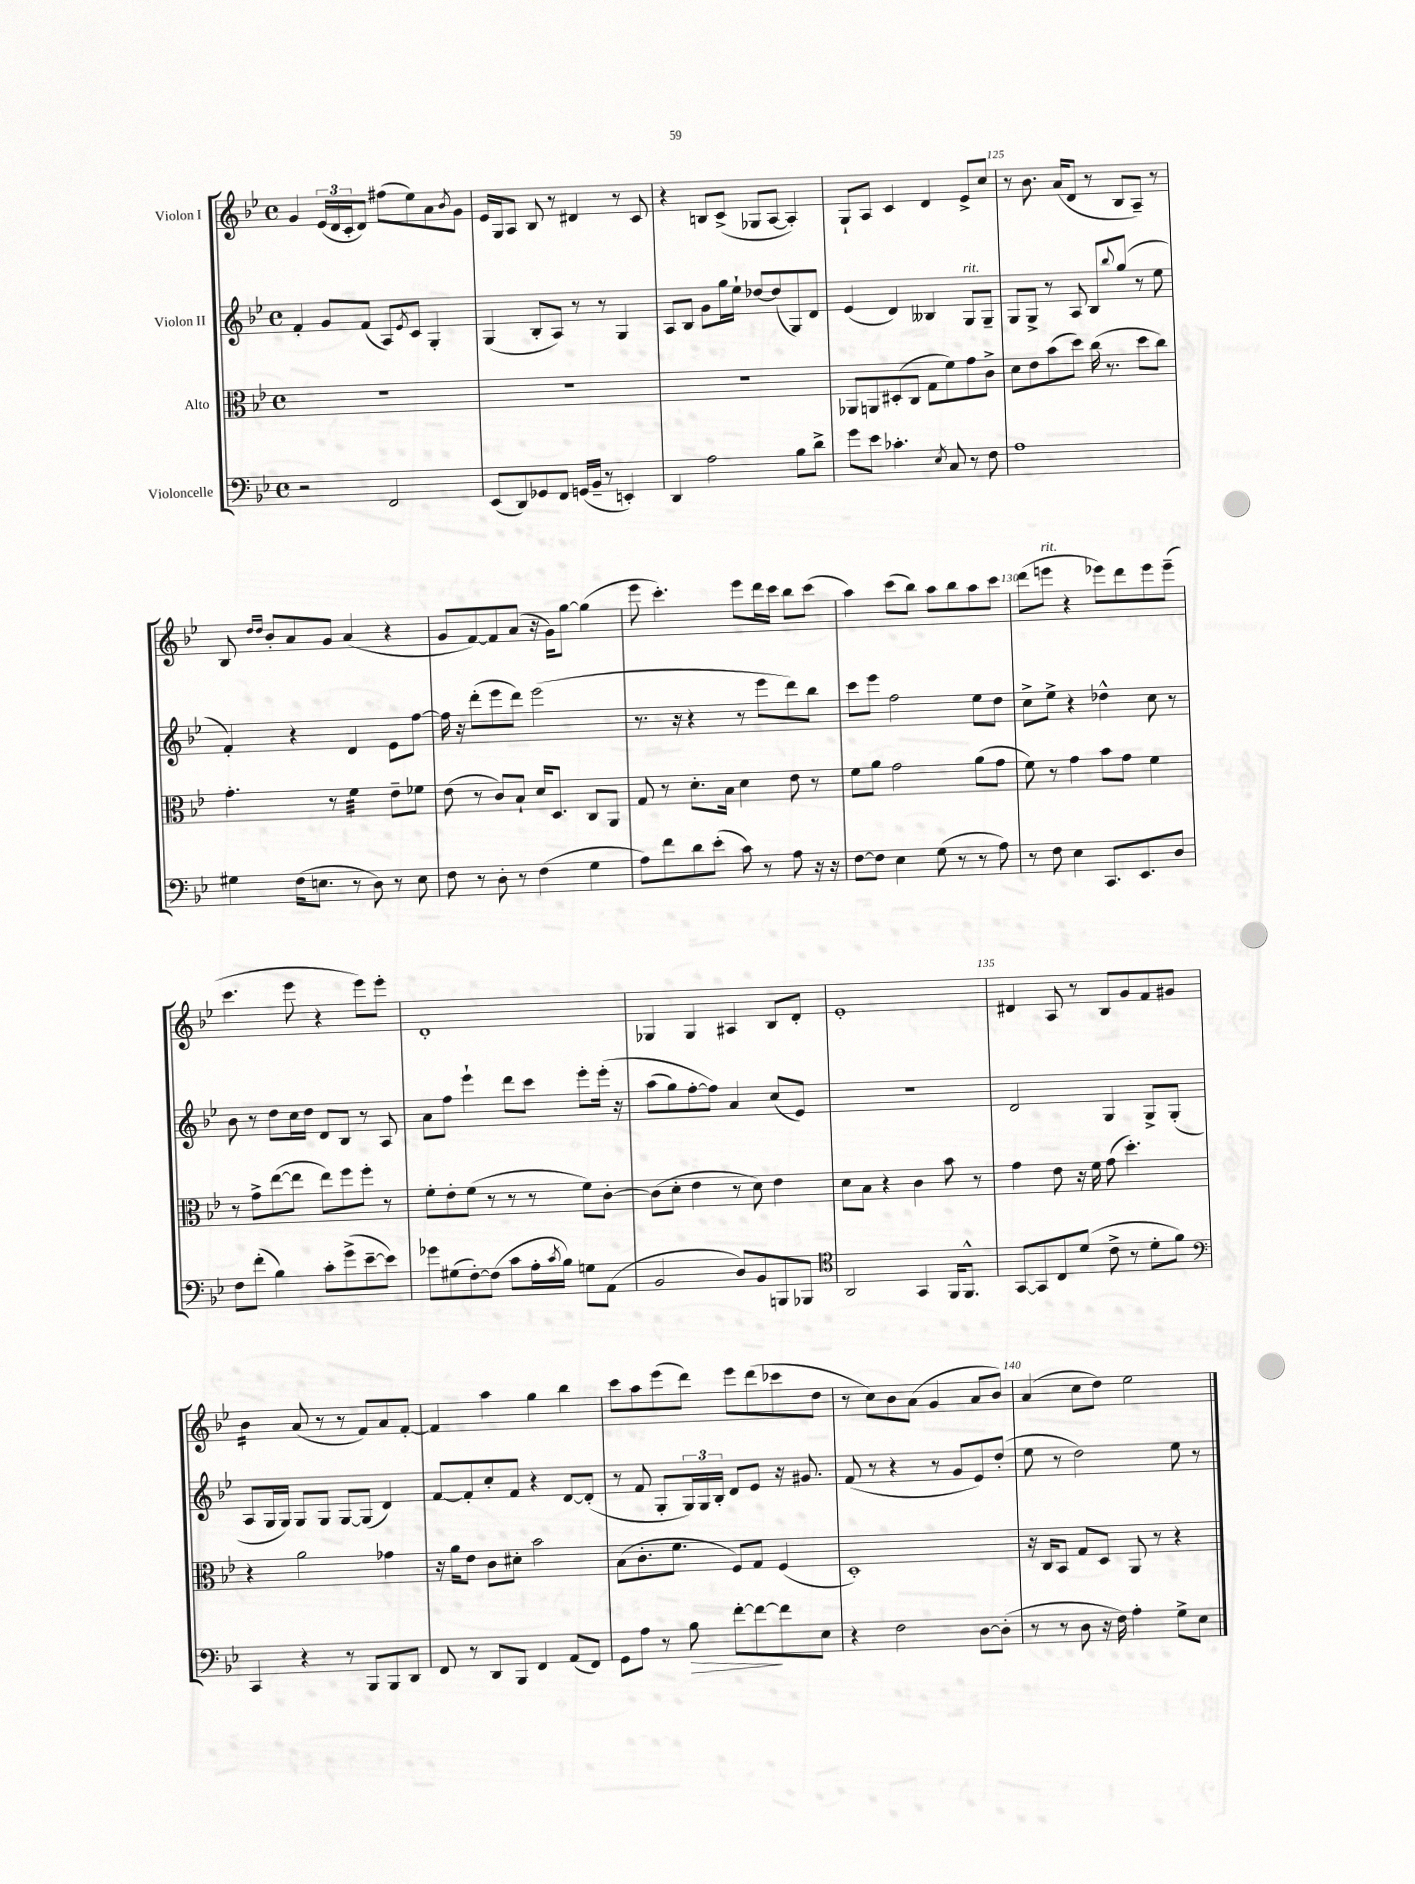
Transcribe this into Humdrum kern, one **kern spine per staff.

**kern	**dynam	**kern	**kern	**kern
*part4	*part4	*part3	*part2	*part1
*staff4	*staff4	*staff3	*staff2	*staff1
*I"Violoncelle	*	*I"Alto	*I"Violon II	*I"Violon I
*clefF4	*	*clefC3	*clefG2	*clefG2
*k[b-e-]	*	*k[b-e-]	*k[b-e-]	*k[b-e-]
*M4/4	*	*M4/4	*M4/4	*M4/4
*met(c)	*	*met(c)	*met(c)	*met(c)
=121	=121	=121	=121	=121
2r	.	1r	4f'/	4g/
.	.	.	8g/L	(24e-/LL
.	.	.	.	24d/
.	.	.	.	24c'/J
.	.	.	(8f/J	8d/J)
2FF/	.	.	8A/L)	(8ff#X\L
.	.	.	8qe-/	.
.	.	.	8c/J	8ee-\)
.	.	.	4G'/	8a\
.	.	.	.	8qb-/
.	.	.	.	8g\J
=122	=122	=122	=122	=122
(8EE-/L	.	1r	(4G/	16e-/LL
.	.	.	.	16G/J
8DD/)	.	.	.	8A/J
8GG-X/	.	.	8B-'/L	8B-/
8FF/J	.	.	8A/J)	8r
(16GGn/LL	.	.	8r	4d#X/
16BB-~/JJ	.	.	.	.
8r	.	.	8r	.
4EEn'/)	.	.	4G/	8r
.	.	.	.	8c/
=123	=123	=123	=123	=123
4DD/	.	1r	8A/L	4r
.	.	.	8B-/J	.
2A\	.	.	8g\L	8Bn/L
.	.	.	16gg\L	(8c^/J
.	.	.	16ee-`\JJ	.
.	.	.	[8dd-X/L	8G-X/L
.	.	.	(8dd-/]	[8A/J
8B-\L	.	.	8G/)	4A'/])
8d^\J	.	.	8d/J	.
=124	=124	=124	=124	=124
8g\L	.	8AA-X/L	(4e-/	8G`/L
8e-\J	.	8AAn/	.	8A/J
4.c-X'\	.	(8D#X'/	4d/)	4c/
.	.	8C/J	.	.
.	.	8G\L	4B--X/	4d/
8qE-/	.	.	.	.
8C/	.	8f\)	.	.
!	!	!	!LO:TX:a:i:t=rit.	!
8r	.	8g\	8G/L	8e-^/L
8F\	.	8c^\J	8G~/J	8cc/J
=125	=125	=125	=125	=125
1A	.	8d\L	8G/L	8r
.	.	8e-\	8G^/J	8.b-\
.	.	(8b-\	8r	.
.	.	.	.	(16a/KL
.	.	8dd\J)	8A/	8d/J
.	.	(16cc\	8B-/L	8r
.	.	8.r	.	.
.	.	.	8qqbb-/	.
.	.	.	(8gg/J	8B-/L
.	.	8dd\L	8r	8A~/J)
.	.	8cc\J)	8ee-\	8r
!!LO:LB:g=z
=126	=126	=126	=126	=126
4G#X\	.	4.g'\	4f'/)	8B-/
.	.	.	.	16qqdd/LL
.	.	.	.	16qqdd/JJ
.	.	.	.	8b-'/L
(16F\KL	.	.	4r	8a/
8.En\J	.	.	.	.
.	.	8r	.	8g/J
*	*	*tremolo	*	*
8r	.	32f\LLL	4d/	(4a/
.	.	32f\	.	.
.	.	32f\	.	.
.	.	32f\	.	.
8D\)	.	32f\	.	.
.	.	32f\	.	.
.	.	32f\	.	.
.	.	32f\JJJ	.	.
*	*	*Xtremolo	*	*
8r	.	8e-~\L	8e-\L	4r
8E\	.	8f-X\J	[8ff\J	.
=127	=127	=127	=127	=127
8F\	.	(8e-\	16ff\]	8g/L
.	.	.	16r	.
8r	.	8r	(8ddd'\L	[8f/)
8D'\	.	8c/L)	8eee-\	8f/]
8r	.	8B-`/J	8ddd\J)	(8a/J
(4F\	.	16d/KL	(2eee-\	16r
.	.	8.D/J	.	16g\KL)
.	.	.	.	[8gg\J
4G\	.	8C/L	.	(4gg\]
.	.	8AA/J	.	.
=128	=128	=128	=128	=128
8A\L)	.	8G/	8.r	8eee-\
8f\	.	8r	.	4.ccc'\)
.	.	.	16r	.
8d\	.	8.d'\L	4r	.
(8e-'\J	.	.	.	.
.	.	16B-\Jk	.	.
8c\)	.	4d\	8r	8eee-\L
8r	.	.	8eee-\L	16ddd\L
.	.	.	.	16ccc\JJ
8A\	.	8e-\	8ddd\)	8bb-\L
16r	.	8r	8bb-\J	(8ccc\J
16r	.	.	.	.
=129	=129	=129	=129	=129
[8F\L	.	8f\L	8ccc\L	4aa\)
8F\J]	.	8a\J	8eee-\J	.
4E-\	.	2g\	2ff\	(8ccc\L
.	.	.	.	8bb-\J)
(8G\	.	.	.	8aa\L
8r	.	.	.	8bb-\
8r	.	(8a\L	8ee-\L	8aa\
8A\)	.	8g\J	8dd\J	8ccc\J
=130	=130	=130	=130	=130
8r	.	8f\)	8cc^\L	(8ddd\L
!	!	!	!	!LO:TX:a:i:t=rit.
8F\	.	8r	8ee-^\J	8eeen\J
4E-\	.	4g\	4r	4r
8.CC/L	.	8b-\L	4dd-X^^\	8eee-X\L)
.	.	8g\J	.	8ddd\
8.EE-/	.	.	.	.
.	.	4f\	8cc\	8eee-\
8D/J	.	.	8r	(8eee-~\J
!!LO:LB:g=z
=131	=131	=131	=131	=131
8F\L	.	8r	8b-\	4.ccc\
(8f'\J	.	8g^\L	8r	.
4B-\)	.	([8ee-\	8dd\L	.
.	.	8ee-\J]	16cc\L	8eee-\
.	.	.	16dd\JJ	.
8c'\L	.	8ee-\L)	8d/L	4r
(8g^\	.	8ff\	8B-/J	.
[8e-~\	.	8ff'\J	8r	8eee-\L)
8e-\J])	.	8r	8A/	8eee-'\J
=132	=132	=132	=132	=132
8g-X\L	.	8f'\L	8a\L	1d'
(8G#X\	.	8e-'\	8ff\J	.
[8F'\)	.	(8f\J	4eee-`\	.
(8F\J]	.	8r	.	.
8c\L	.	8r	8ddd\L	.
16A'\L	.	8r	8ccc\J	.
8qc/	.	.	.	.
16B-\JJ)	.	.	.	.
8Gn\L	.	8f\L)	8eee-'\L	.
(8AA\J	.	[8c'\J	(16eee-'\Jk	.
.	.	.	16r	.
=133	=133	=133	=133	=133
2BB-/	.	(8c\L]	(8aa\L	4G-X/
.	.	8d'\J	8gg\)	.
.	.	4e-\	[8ff'\	4G-/
.	.	.	8ff\J])	.
8D/L)	.	8r	4a/	4A#X/
8BB-/	.	8d\)	.	.
8BBBn/	.	4e-\	(8cc/L	8B-/L
8BBB-X/J	.	.	8e-/J)	8d'/J
=134	=134	=134	=134	=134
*clefC4	*	*	*	*
2AA/	.	8d\L	1r	1e-'
.	.	8B-\J	.	.
.	.	4r	.	.
4GG/	.	4c\	.	.
16FF/KL	.	8b-\	.	.
8.FF^^/J	.	.	.	.
.	.	8r	.	.
=135	=135	=135	=135	=135
[8GG/L	.	4g\	2d/	4d#X/
8GG/]	.	.	.	.
8C/	.	8e-\	.	8A/
(8d/J	.	16r	.	8r
.	.	16f\	.	.
8c^\	.	(8g\	4G/	8B-/L
8r	.	4.dd'\)	.	8g/
8d'\L	.	.	8G^/L	8f/
8f\J)	.	.	(8G'/J	8g#X/J
!!LO:LB:g=z
=136	=136	=136	=136	=136
*clefF4	*	*	*	*
*	*	*	*	*tremolo
4CC/	.	4r	8A/L	16b-\LL
.	.	.	.	16b-\
.	.	.	16G/L	16b-\
.	.	.	16G/JJ)	16b-\JJ
*	*	*	*	*Xtremolo
4r	.	2a\	8G/L	(8a/
.	.	.	8G/J	8r
8r	.	.	[8G/L	8r
8BBB-/L	.	.	(8G/J]	8f/L)
8BBB-/	.	4g-X\	4d/)	8a/
8DD/J	.	.	.	[8f'/J
=137	=137	=137	=137	=137
8FF/	.	16r	[8f/L	4f/]
.	.	16a\KL	.	.
8r	.	8e-\J	8f'/]	.
8DD/L	.	8c\L	8cc'/	4aa\
8BBB-/J	.	8d#X'\J	8f/J	.
4FF/	.	2b-\	4r	4gg\
(8AA/L	.	.	[8d/L	4bb-\
8FF/J)	.	.	(8d'/J]	.
=138	=138	=138	=138	=138
8GG\L	.	(8B-\L	8r	8ccc\L
8A\J	.	8.c'\	8f/	8aa\
8r	.	.	8G'/L	(8eee-\
.	.	8.f\J	.	.
!	!LO:HP:b	!	!	!
8B-\	>	.	24G/L)	8ddd\J)
.	.	.	24G/	.
.	.	.	24B-'/JJ	.
[8f'\L	.	8F/L)	8d/L	8eee-\L
8f\_	.	8G/J	8e-/J	(8ddd\
8f\]	]	(4F/	16r	8ccc-X\
.	.	.	8.g#X/	.
8E-\J	.	.	.	8dd\J
=139	=139	=139	=139	=139
4r	.	1D')	(8f/	8r
.	.	.	8r	8cc\L)
2F\	.	.	4r	8b-\
.	.	.	.	(8a\J
.	.	.	8r	4g/
.	.	.	8g/L	.
[8D\L	.	.	8e-/)	8a/L
(8D'\J]	.	.	(8dd'/J	8b-/J)
=140	=140	=140	=140	=140
8r	.	16r	8ee-\	(4a/
.	.	16C/KL	.	.
8r	.	8BB-/J	8r	.
8D\	.	8G/L	2dd\)	8cc\L
16r	.	8D/J	.	8dd\J)
16F\)	.	.	.	.
4A'\	.	8AA/	.	2ee-\
.	.	8r	.	.
8G^\L	.	4r	8ee-\	.
8E-\J	.	.	8r	.
==	==	==	==	==
*-	*-	*-	*-	*-
